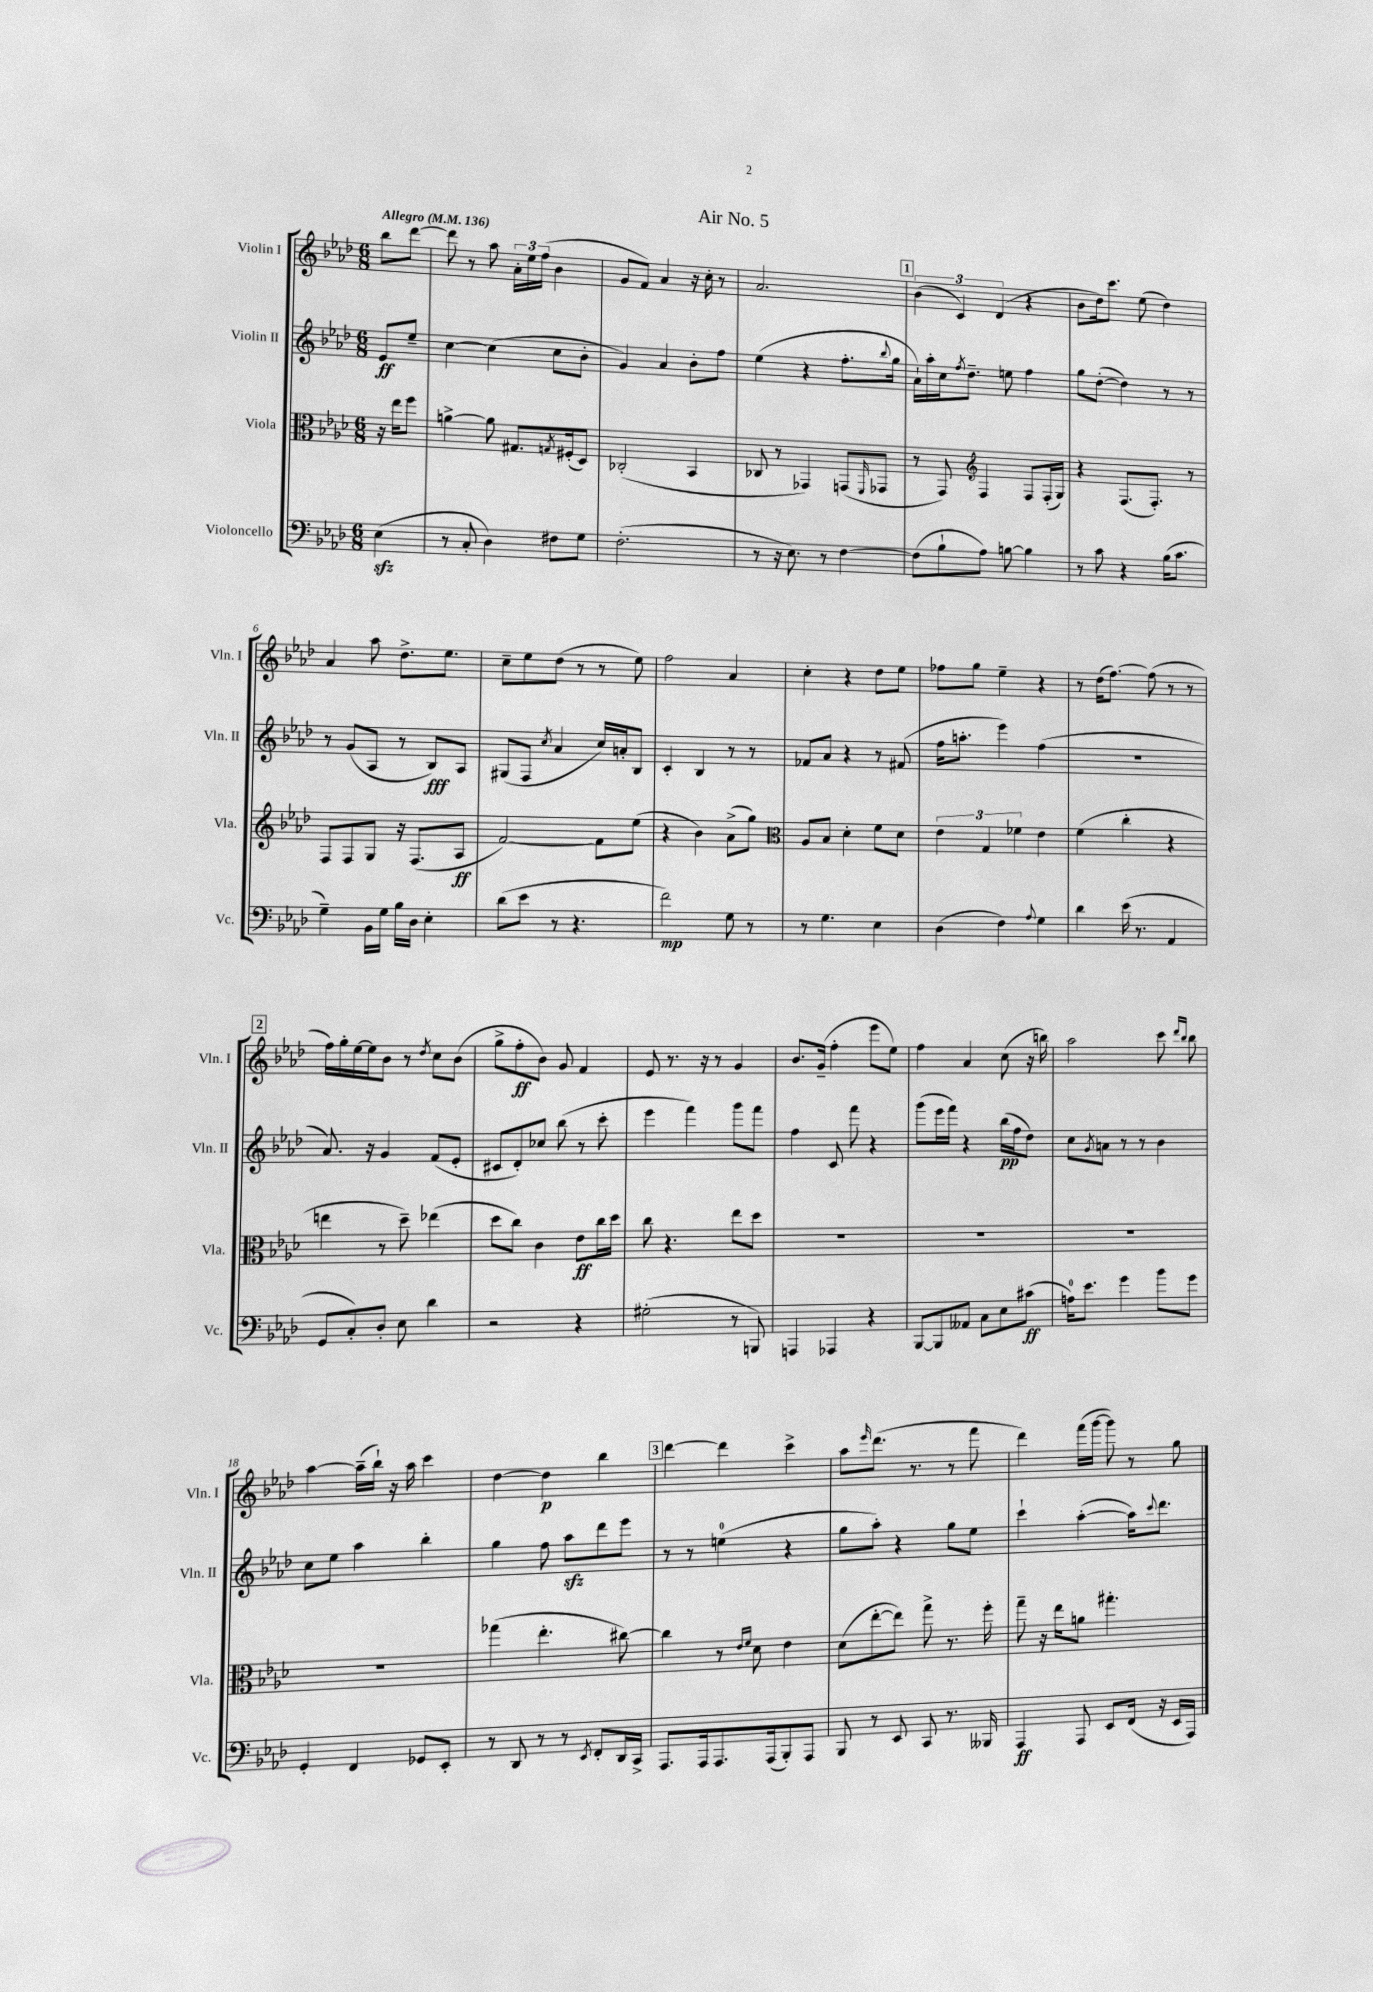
\header { title = "Air No. 5" }
<<
\new StaffGroup <<
\new Staff = "s0" \with { instrumentName = "Violin I" shortInstrumentName = "Vln. I" } {
    \clef treble \key aes \major \numericTimeSignature \time 6/8 \partial 4 \tempo "Allegro" 4 = 136
    bes''8 des'''8~ |
    des'''8 r8 aes''8 \tuplet 3/2 { aes'16-. ees''16 f''16( } bes'4 |
    g'8 f'8) aes'4 r16 c''16-. r8 |
    aes'2. |
    \mark \markup { \box "1" } \tuplet 3/2 { bes'4( c'4) des'4( } r4 |
    bes'8 des''16) c'''8. ees''8( des''4) |
    aes'4 aes''8 des''8.-> ees''8. |
    c''8-- ees''8 des''8( r8 r8 ees''8) |
    f''2 aes'4 |
    c''4-. r4 des''8 ees''8 |
    fes''8 g''8 ees''4-- r4 |
    r8 des''16( f''8.~) f''8( r8 r8 |
    \mark \markup { \box "2" } f''16) g''16-. ees''16~ ees''16 bes'8 r8 \acciaccatura { des''8 } c''8 bes'8( |
    g''8-> f''8-.\ff bes'8) g'8 f'4 |
    ees'8 r8. r16 r8 g'4 |
    bes'8. g'16--( f''4-. ees'''8 ees''8) |
    f''4 aes'4 c''8( r16 b''16) |
    aes''2 c'''8 \grace { des'''16 bes''16 } bes''8 |
    aes''4~ aes''16--( bes''16-!) r16 aes''16 c'''4 |
    des''4~ des''4\p bes''4 |
    \mark \markup { \box "3" } des'''4~ des'''4 c'''4-> |
    aes''8 \grace { ees'''16 } des'''8.( r8. r8 f'''8 |
    des'''4) f'''16( g'''16~ g'''8) r8 g''8 \bar "|." |
}
\new Staff = "s1" \with { instrumentName = "Violin II" shortInstrumentName = "Vln. II" } {
    \clef treble \key aes \major \numericTimeSignature \time 6/8 \partial 4
    ees'8\ff ees''8-- |
    c''4~ c''4( c''8 bes'8-. |
    g'4) aes'4 bes'8-. f''8 |
    ees''4( r4 f''8.-. \appoggiatura { bes''8 } g''16 |
    \mark \markup { \box "1" } aes'16-!) aes''16-. c''16 \acciaccatura { f''8 } des''8.-- e''8 f''4 |
    g''8 des''8~-.( des''4) r8 r8 |
    r8 g'8( aes8 r8 bes8\fff) aes8 |
    gis8( f8 \acciaccatura { c''8 } aes'4 c''16) a'16-. bes8 |
    c'4-. bes4 r8 r8 |
    fes'8 aes'8 r4 r8 fis'8( |
    f''16 a''8.-. ees'''4) f''4( |
    R2. |
    \mark \markup { \box "2" } aes'8.) r16 g'4 f'8( ees'8-. |
    cis'8 des'8-.) ces''8 bes''8( r8 c'''8-. |
    ees'''4 f'''4) g'''8 f'''8 |
    f''4 c'8 f'''8 r4 |
    g'''8( ees'''16 f'''16) r4 bes''16\pp( f''16 des''8) |
    c''8 \acciaccatura { g'8 } a'8 r8 r8 bes'4 |
    c''8 ees''8 aes''4 bes''4-. |
    g''4 f''8 aes''8\sfz des'''8 ees'''8 |
    \mark \markup { \box "3" } r8 r8 e''4-0( r4 |
    g''8 aes''8-.) r4 g''8 ees''8 |
    c'''4-! aes''4~-.( aes''16) \appoggiatura { c'''8 } des'''8. \bar "|." |
}
\new Staff = "s2" \with { instrumentName = "Viola" shortInstrumentName = "Vla." } {
    \clef alto \key aes \major \numericTimeSignature \time 6/8 \partial 4
    r16 ees''16 f''8 |
    a'4~-> a'8 gis8. \acciaccatura { g8 } fis16-.( des8) |
    ces2-.( bes,4 |
    ces8 r8 ges,4) g,8( \grace { f,16 } ges,8 |
    \mark \markup { \box "1" } r8 g,8) \clef treble f4 f8 f16-.( g16) |
    r4 f8.( f8.-.) r8 |
    f8 f8 g8 r16 f8.( aes8\ff |
    f'2~) f'8 ees''8( |
    r4 bes'4) aes'8->( g''8) |
    \clef alto aes8 bes8 des'4-. f'8 des'8 |
    \tuplet 3/2 { ees'4 g4 fes'4 } ees'4 |
    f'4( c''4-. r4 |
    \mark \markup { \box "2" } e''4 r8 des''8--) ees''4( |
    des''8 c''8) c'4 ees'8\ff c''16 des''16 |
    c''8 r4. ees''8 des''8 |
    R2. |
    R2. |
    R2. |
    R2. |
    ges''4( ees''4.-. cis''8~) |
    \mark \markup { \box "3" } cis''4 r8 \grace { ees'16 f'16 } des'8 ees'4 |
    des'8( ees''8~-. ees''8) g''8-> r8. f''16-. |
    g''8-- r16 ees''16 a'8 gis''4.-. \bar "|." |
}
\new Staff = "s3" \with { instrumentName = "Violoncello" shortInstrumentName = "Vc." } {
    \clef bass \key aes \major \numericTimeSignature \time 6/8 \partial 4
    ees4\sfz( |
    r8 c8-. des4) fis8 g8 |
    f2.-.( |
    r8 r16 ees8.) r8 f4~ |
    \mark \markup { \box "1" } f8( bes8-! aes8) b8~ b4 |
    r8 c'8 r4 bes16( c'8. |
    g4--) bes,16 g16 bes16 des16 ees4-. |
    des'8( ees'8 r8 r4. |
    f'2\mp) g8 r8 |
    r8 g4. ees4 |
    des4( f4) \appoggiatura { aes8 } g4 |
    des'4 ees'16( r8. aes,4 |
    \mark \markup { \box "2" } g,8 c8-.) des8-. ees8 des'4 |
    r2 r4 |
    gis2-.( r8 b,,8) |
    a,,4 aes,,4 r4 |
    bes,,8~ bes,,8 aeses,8 c8 ees8 cis'8\ff( |
    a16-0) ees'8. g'4 bes'8 g'8 |
    g,4-. f,4 ges,8 ees,8-. |
    r8 des,8 r8 r8 \acciaccatura { ees,8 } f,8-. des,16 c,16-> |
    \mark \markup { \box "3" } aes,,8. aes,,16 aes,,8. aes,,16( bes,,8-.) aes,,8 |
    bes,,8 r8 ees,8 c,8 r8. beses,,16 |
    aes,,4\ff aes,,8 ees,8 f,16( r16 ees,16 aes,,16) \bar "|." |
}
>>
>>
